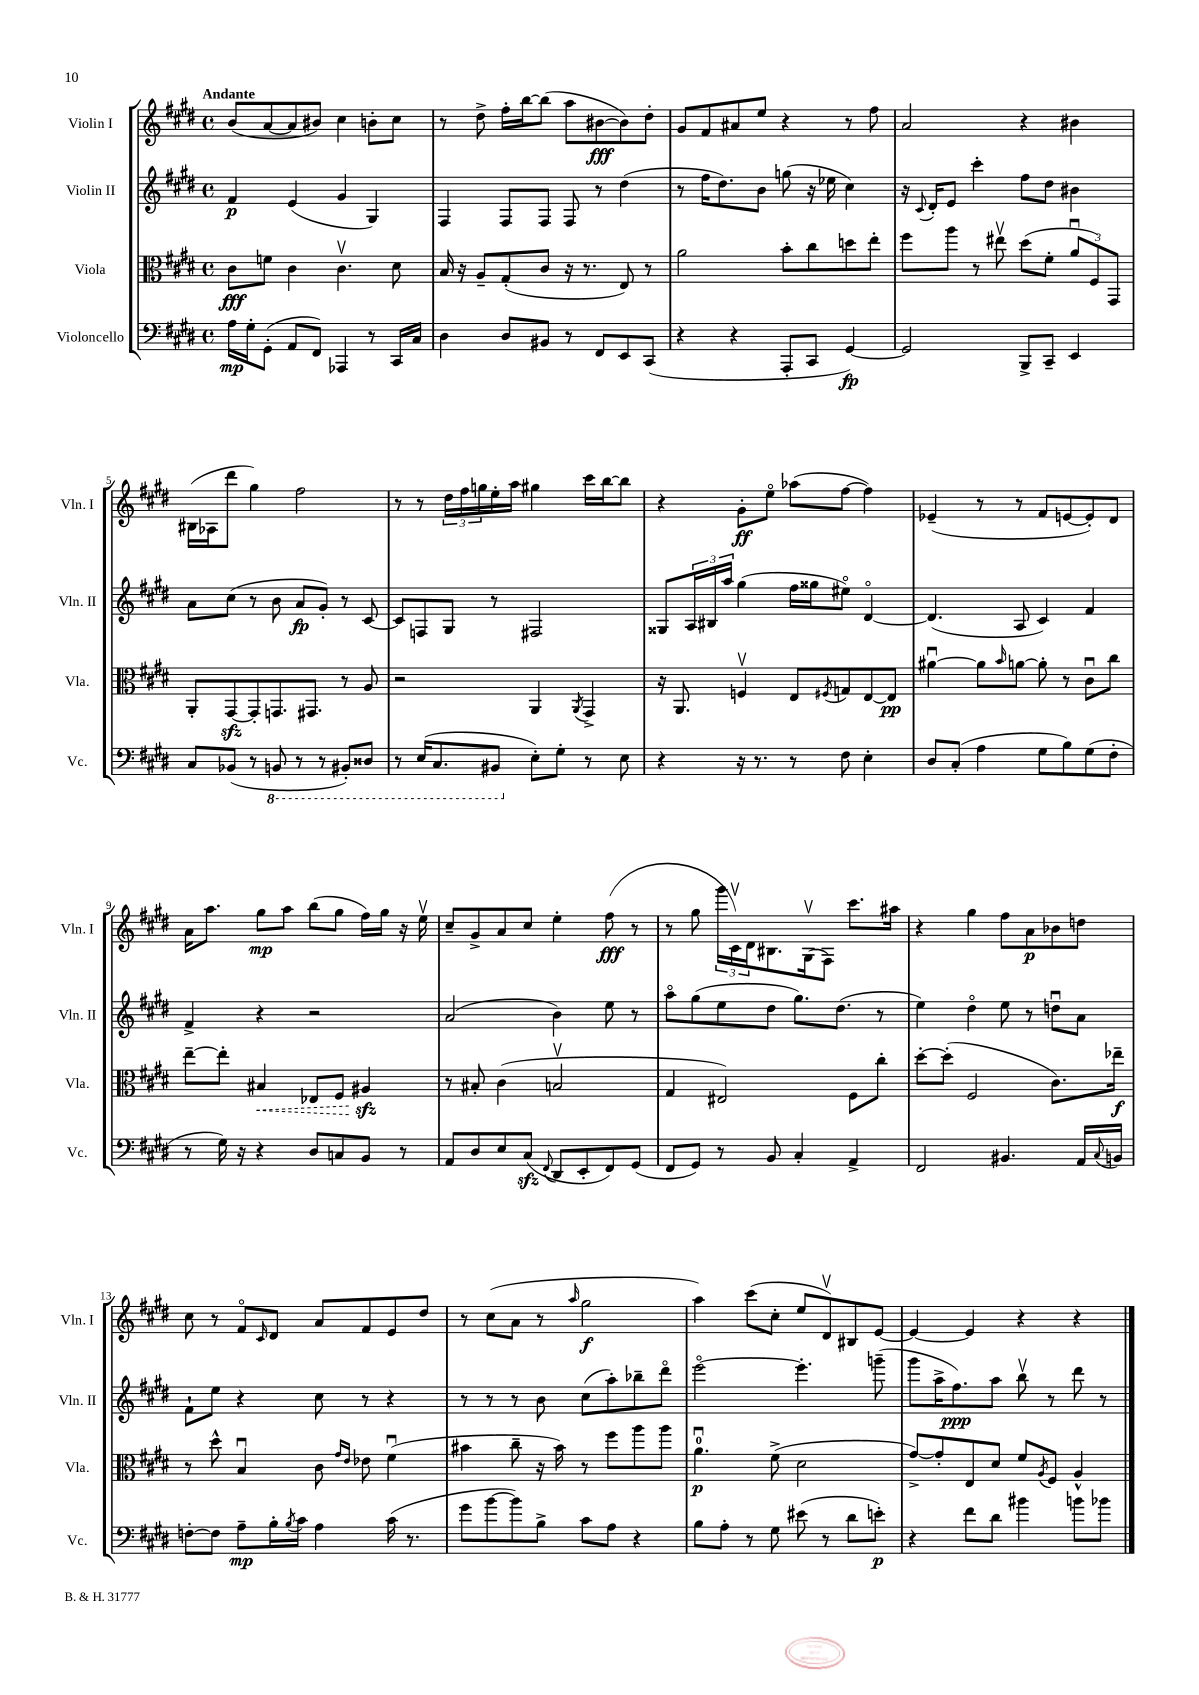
<<
\new StaffGroup <<
\new Staff = "s0" \with { instrumentName = "Violin I" shortInstrumentName = "Vln. I" } {
    \clef treble \key e \major \defaultTimeSignature \time 4/4 \tempo "Andante"
    b'8( a'8~ a'8 bis'8) cis''4 b'8-. cis''8 |
    r8 dis''8-> fis''16-. b''16~ b''8( a''8 bis'8~\fff bis'8) dis''8-. |
    gis'8 fis'8 ais'8 e''8 r4 r8 fis''8 |
    a'2 r4 bis'4 |
    bis16( aes16 dis'''8 gis''4) fis''2 |
    r8 r8 \tuplet 3/2 { dis''16 fis''16 g''16 } e''16-. a''16 gis''4 cis'''16 b''16~ b''8 |
    r4 gis'8-.\ff e''8\flageolet aes''8( fis''8~ fis''4) |
    ees'4--( r8 r8 fis'8 e'8~ e'8-.) dis'8 |
    a'16 a''8. gis''8\mp a''8 b''8( gis''8 fis''16) gis''16 r16 e''16\upbow |
    cis''8-- gis'8-> a'8 cis''8 e''4-. fis''8\fff( r8 |
    r8 gis''8 \tuplet 3/2 { gis'''16 cis'16\upbow) dis'16 } bis8. gis16\upbow( fis8) cis'''8. ais''16 |
    r4 gis''4 fis''8 a'8\p bes'8 d''8 |
    cis''8 r8 fis'8\flageolet \grace { cis'16 } dis'8 a'8 fis'8 e'8 dis''8 |
    r8 cis''8( a'8 r8 \grace { a''16 } gis''2\f |
    a''4) cis'''8( cis''8-. e''8 dis'8\upbow) bis8 e'8~ |
    e'4~ e'4 r4 r4 \bar "|." |
}
\new Staff = "s1" \with { instrumentName = "Violin II" shortInstrumentName = "Vln. II" } {
    \clef treble \key e \major \defaultTimeSignature \time 4/4
    fis'4\p e'4( gis'4 gis4) |
    fis4 fis8 fis8 fis8 r8 dis''4( |
    r8 fis''16 dis''8.) b'8 g''8( r16 ees''16 cis''4) |
    r16 \appoggiatura { cis'8 } dis'16-. e'8 cis'''4-. fis''8 dis''8 bis'4 |
    a'8 cis''8( r8 b'8 a'8\fp gis'8-.) r8 cis'8~ |
    cis'8 f8 gis8 r8 fis2 |
    gisis8 \tuplet 3/2 { a16 bis16 a''16 } gis''4( fis''16 gisis''16 eis''8\flageolet) dis'4~\flageolet |
    dis'4.( a8 cis'4) fis'4 |
    fis'4-> r4 r2 |
    a'2( b'4) e''8 r8 |
    a''8\flageolet gis''8( e''8 dis''8 gis''8.) dis''8.( r8 |
    e''4) dis''4\flageolet e''8 r8 d''8\downbow a'8 |
    fis'8-! e''8 r4 cis''8 r8 r4 |
    r8 r8 r8 b'8 cis''8( a''8-.) bes''8-- dis'''8\flageolet |
    e'''2~\flageolet e'''4.-. g'''8--( |
    gis'''8 a''16-> fis''8.\ppp) a''8 b''8\upbow r8 dis'''8 r8 \bar "|." |
}
\new Staff = "s2" \with { instrumentName = "Viola" shortInstrumentName = "Vla." } {
    \clef alto \key e \major \defaultTimeSignature \time 4/4
    cis'8\fff f'8 cis'4 cis'4.\upbow dis'8 |
    b16 r16 a8-- gis8-.( cis'8 r16 r8. e8) r8 |
    a'2 b'8-. cis''8 d''8 e''8-. |
    fis''8 a''8 r8 eis''8\upbow dis''8( fis'8-. \tuplet 3/2 { a'8\downbow fis8) gis,8 } |
    a,8-. gis,8~\sfz gis,8-. g,8. gis,8. r8 a8 |
    r2 a,4 \acciaccatura { a,8 } gis,4-> |
    r16 a,8. f4\upbow e8 \acciaccatura { fis8 } g8 e8~ e8\pp |
    ais'4~\downbow ais'8 \grace { b'16 } a'8~ a'8-. r8 cis'8\downbow cis''8 |
    e''8~-- e''8-. \once \override Hairpin.style = #'dashed-line bis4\< ees8 fis8 ais4\sfz\! |
    r8 bis8-. cis'4( b2\upbow |
    gis4 eis2) fis8 cis''8-. |
    dis''8~-. dis''8-.( fis2 cis'8.) ees''16--\f |
    r8 dis''8-^ b4\downbow cis'8 \grace { gis'16 e'16 } ees'8 fis'4\downbow( |
    bis'4 cis''8-- r16 bis'16) r8 fis''8 a''8 a''8 |
    a'4.-0\downbow\p fis'8->( dis'2 |
    gis'8~->) gis'8-. e8 dis'8 fis'8 \acciaccatura { a8 } fis8 a4-^ \bar "|." |
}
\new Staff = "s3" \with { instrumentName = "Violoncello" shortInstrumentName = "Vc." } {
    \clef bass \key e \major \defaultTimeSignature \time 4/4
    a16\mp gis16-. gis,8-.( a,8 fis,8) aes,,4 r8 cis,16 cis16 |
    dis4 dis8 bis,8 r8 fis,8 e,8 cis,8( |
    r4 r4 a,,8-. cis,8 gis,4~\fp) |
    gis,2 b,,8-> cis,8-- e,4 |
    cis8 bes,8( r8 \ottava #-1 b,,!8 r8 r8 bis,,8-.) disis,8 |
    r8 e,16( cis,8. bis,,8 \ottava #0 e8-.) gis8-. r8 e8 |
    r4 r16 r8. r8 fis8 e4-. |
    dis8 cis8-.( a4 gis8 b8) gis8( fis8-. |
    r8 gis16) r16 r4 dis8 c8 b,8 r8 |
    a,8 dis8 e8 cis8\sfz( \appoggiatura { fis,8 } dis,8 e,8-. fis,8) gis,8( |
    fis,8 gis,8) r8 b,8 cis4-. a,4-> |
    fis,2 bis,4. a,16 \appoggiatura { cis8 } b,16 |
    f8~-. f8 a8--\mp b16-. \acciaccatura { b8 } cis'16 a4 cis'16( r8. |
    gis'8 b'8~ b'8) b8-> cis'8 a8 r4 |
    b8 a8-. r8 gis8 eis'8( r8 dis'8 e'8-.\p) |
    r4 fis'8 dis'8 bis'4 b'8 bes'8 \bar "|." |
}
>>
>>
